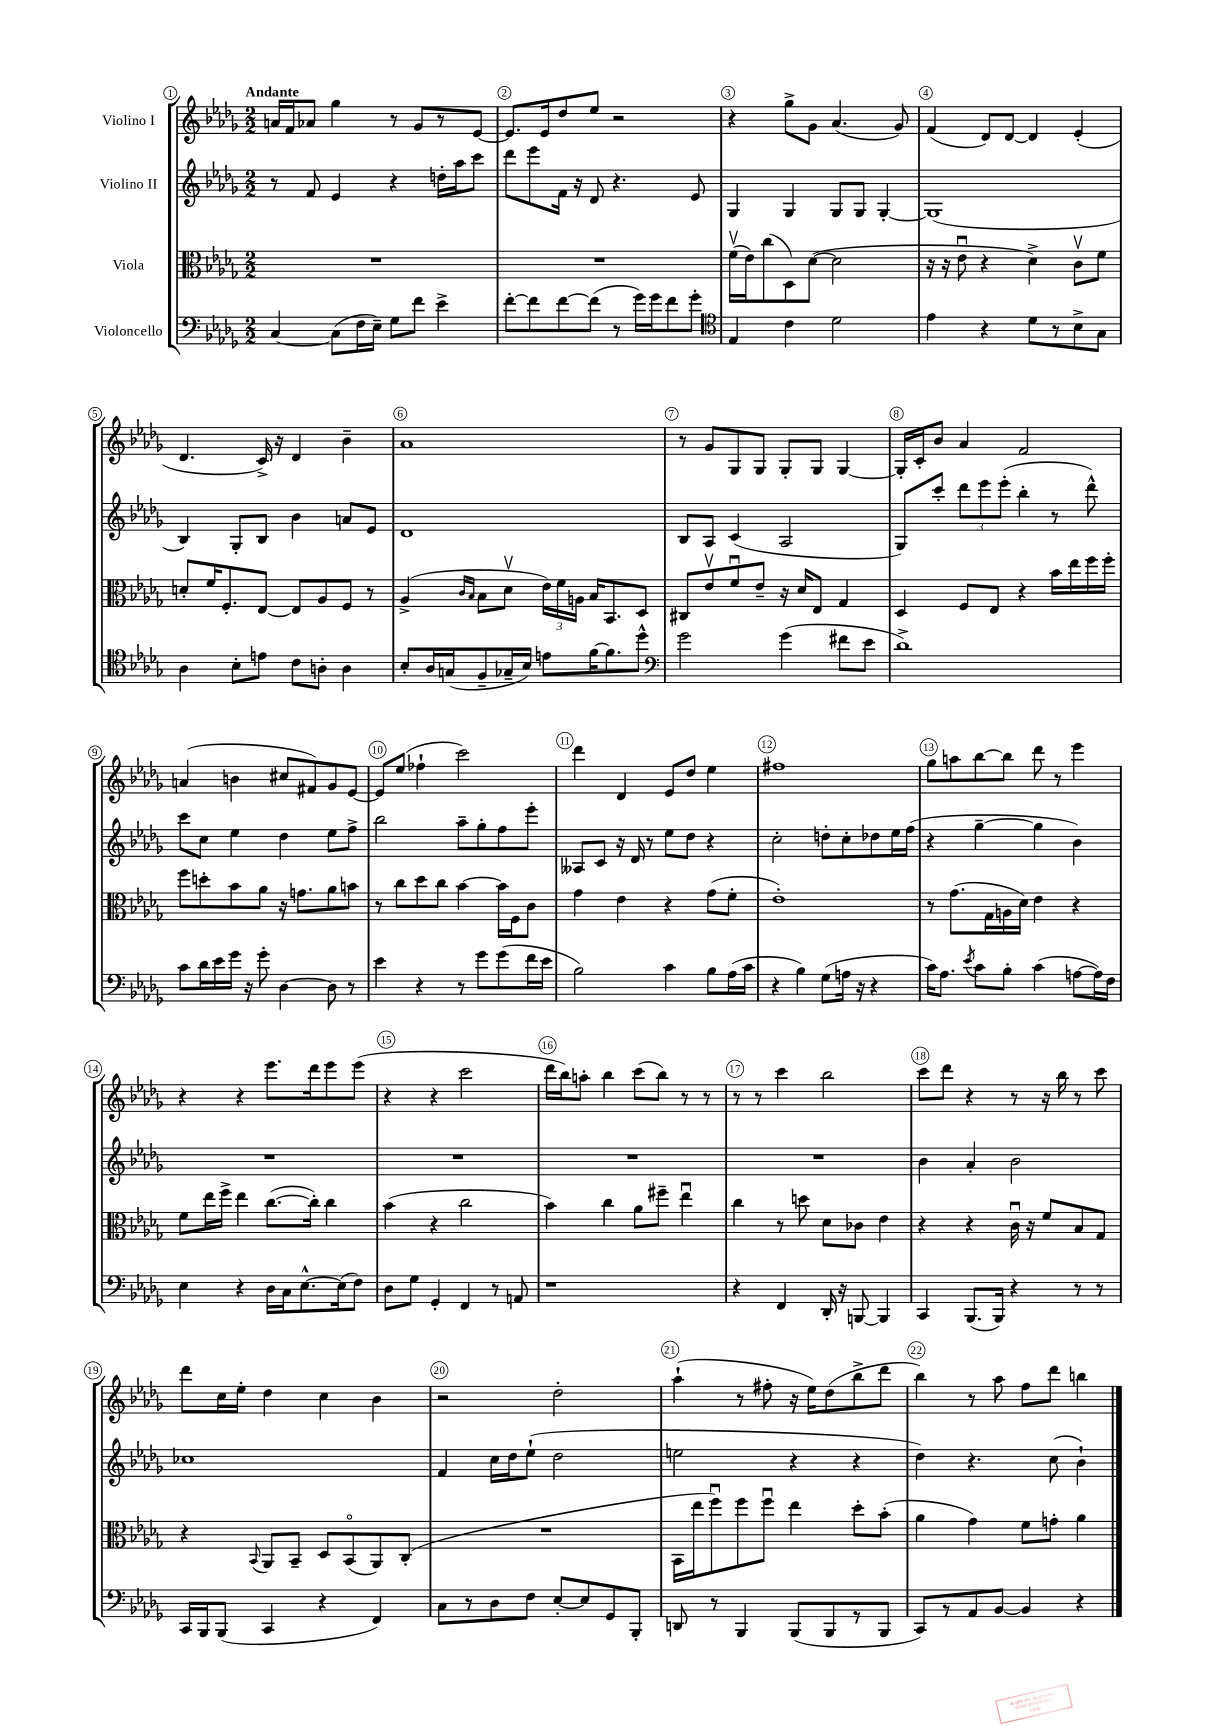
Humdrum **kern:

**kern	**kern	**kern	**kern
*staff4	*staff3	*staff2	*staff1
*clefF4	*clefC3	*clefG2	*clefG2
*k[b-e-a-d-g-]	*k[b-e-a-d-g-]	*k[b-e-a-d-g-]	*k[b-e-a-d-g-]
*M2/2	*M2/2	*M2/2	*M2/2
[4C	1r	8r	16a
.	.	.	16f
.	.	8f	8a-
(8C]	.	4e-	4gg-
16F	.	.	.
16E-~)	.	.	.
8G-	.	4r	8r
8f	.	.	8g-
4e-^	.	16dd'	8r
.	.	16aa-	.
.	.	8ccc	[8e-
=	=	=	=
[8f'	1r	8ddd-	8.e-]
8f]	.	8eee-	.
.	.	.	16e-
[8f	.	16f	8dd-
.	.	16r	.
(8f]	.	8d-	8ee-
8r	.	4.r	2r
16g-)	.	.	.
16g-	.	.	.
8f	.	.	.
8g-'	.	8e-	.
=	=	=	=
*clefC4	*	*	*
4E-	(16fv	4G-	4r
.	16e-)	.	.
.	(8cc	.	.
4c	8D-)	4G-	8gg-^
.	([8d-	.	8g-
2d-	2d-]	8G-	(4.a-
.	.	8G-	.
.	.	[4G-'	.
.	.	.	8g-)
=	=	=	=
4e-	16r	(1G-]	(4f
.	16r	.	.
.	8e-u	.	.
4r	4r	.	8d-)
.	.	.	[8d-
8d-	4d-^)	.	4d-]
8r	.	.	.
8B-^	8cv	.	(4e-'
8G-	8f	.	.
=	=	=	=
4A-	8d'	4B-)	4.d-
.	16f	.	.
.	8.F'	.	.
8B-'	.	8G-'	.
8e	[8E-	8B-	16c^)
.	.	.	16r
8c	8E-]	4b-	4d-
8A'	8A-	.	.
4A	8F	8a	4b-~
.	8r	8e-	.
=	=	=	=
8B-'	(4A-^	1d-	1a-
16A-	.	.	.
(16G	.	.	.
.	16qqc	.	.
.	16qqB-	.	.
8F~	8B-	.	.
16G-~	8d-v	.	.
16B-)	.	.	.
8e	24e-)	.	.
.	24f	.	.
.	24A	.	.
[16f	16B-	.	.
8.f]	8.BB-	.	.
8dd-^^	8D-	.	.
=	=	=	=
*clefF4	*	*	*
2g-	8C#	8B-	8r
.	8e-v	8A-	8g-
.	8fu	(4c	8G-
.	8e-~	.	8G-
(4g-	16r	2A-	8G-'
.	16d-	.	.
.	8E-	.	8G-
8f#	4G-	.	[4G-
8e-	.	.	.
=	=	=	=
1d-^)	4D-	8G-)	16G-']
.	.	.	16c'
.	.	8ccc'	8b-
.	8F	12ddd-	4a-
.	.	12eee-	.
.	8E-	.	.
.	.	(12eee-'	.
.	4r	4bb-'	2f
.	16b-	8r	.
.	16ee-	.	.
.	16ff	8ddd-^^)	.
.	16ff'	.	.
=	=	=	=
8c	8ff	8ccc	(4a
16d-	8dd'	8cc	.
16e-	.	.	.
16g-	8b-	4ee-	4b
16r	.	.	.
8g-'	8a-	.	.
[4D-	16r	4dd-	8cc#
.	8.g	.	.
.	.	.	8f#)
8D-]	8a-	8ee-	8g-
8r	8b	8ff^	[8e-
=	=	=	=
4e-	8r	2bb-	8e-]
.	8cc	.	(8ee-
4r	8dd-	.	4ff-`
.	8cc	.	.
8r	[4b-	8aa-~	2ccc)
8g-	.	8gg-'	.
(8g-	16b-]	8ff	.
.	16F	.	.
16f	8c	8eee-'	.
16e-	.	.	.
=	=	=	=
2B-)	4g-	8A--	4ddd-
.	.	8c	.
.	4e-	16r	4d-
.	.	16d-	.
.	.	8r	.
4c	4r	8ee-	8e-
.	.	8dd-	8dd-
8B-	(8g-	4r	4ee-
(16A-	8f'	.	.
16c	.	.	.
=	=	=	=
4r	1e-')	2cc'	1ff#
4B-)	.	.	.
(8G-	.	8dd'	.
16A	.	8cc'	.
16r	.	.	.
4r	.	8dd-	.
.	.	16ee-	.
.	.	(16ff	.
=	=	=	=
16c)	8r	4r	8gg-
8.A-	.	.	.
.	(8.g-	.	8aa
8qe-	.	.	.
8c	.	[4gg-~	[8bb-
.	16G-	.	.
8B-'	16A	.	8bb-]
.	16d-)	.	.
(4c	4e-	4gg-]	8ddd-
.	.	.	8r
[8A	4r	4b-)	4eee-
16A])	.	.	.
16F	.	.	.
=	=	=	=
4E-	8f	1r	4r
.	16ee-	.	.
.	16ff^	.	.
4r	4ee-	.	4r
16D-	([8.cc	.	8.eee-
16C	.	.	.
[8.E-^^	.	.	.
.	16cc'])	.	16ddd-
.	4cc	.	8eee-
(16E-]	.	.	.
8F)	.	.	(8eee-
=	=	=	=
8D-	(4b-	1r	4r
8G-	.	.	.
4GG-'	4r	.	4r
4FF	2cc	.	2ccc
8r	.	.	.
8AA	.	.	.
=	=	=	=
1r	4b-)	1r	16ddd-
.	.	.	16bb-)
.	.	.	8aa'
.	4cc	.	4bb-
.	8a-	.	(8ccc
.	8ff#~	.	8bb-)
.	4ee-u	.	8r
.	.	.	8r
=	=	=	=
4r	4cc	1r	8r
.	.	.	8r
4FF	8r	.	4ccc
.	8dd	.	.
16DD-'	8d-	.	2bb-
16r	.	.	.
[8BBB	8c-	.	.
4BBB]	4e-	.	.
=	=	=	=
4CC	4r	4b-	8ccc
.	.	.	8ddd-
(8.BBB-	4r	4a-'	4r
16BBB-)	.	.	.
4r	16cu	2b-	8r
.	16r	.	.
.	8f	.	16r
.	.	.	16bb-
8r	8B-	.	8r
8r	8G-	.	8ccc
=	=	=	=
16CC	4r	1cc-	8ddd-
16BBB-	.	.	.
(8BBB-	.	.	16cc
.	.	.	16ee-'
.	8qqBB-	.	.
4CC	8AA-	.	4dd-
.	8BB-~	.	.
4r	8D-	.	4cc
.	(8BB-o	.	.
4FF)	8AA-)	.	4b-
.	(8C'	.	.
=	=	=	=
8C	1r	4f	2r
8r	.	.	.
8D-	.	16cc	.
.	.	16dd-	.
8F	.	(8ee-`	.
[8E-'	.	2dd-	2dd-'
8E-]	.	.	.
8GG-	.	.	.
8BBB-'	.	.	.
=	=	=	=
8DD	16BB-	2ee	(4aa-`
.	16ee-	.	.
8r	8ffu)	.	.
4BBB-	8ff	.	8r
.	8ffu	.	8ff#'
(8BBB-	4ee-	4r	16r
.	.	.	16ee-)
8BBB-	.	.	(8dd-
8r	8dd-'	4r	8bb-^
8BBB-	(8b-'	.	8ddd-
=	=	=	=
8CC)	4a-	4dd-)	4bb-)
8r	.	.	.
8AA-	4g-)	4.r	8r
[8BB-	.	.	8aa-
4BB-]	8f	.	8ff
.	8g'	(8cc	8ddd-
4r	4a-	4b-`)	4bb
==	==	==	==
*-	*-	*-	*-
